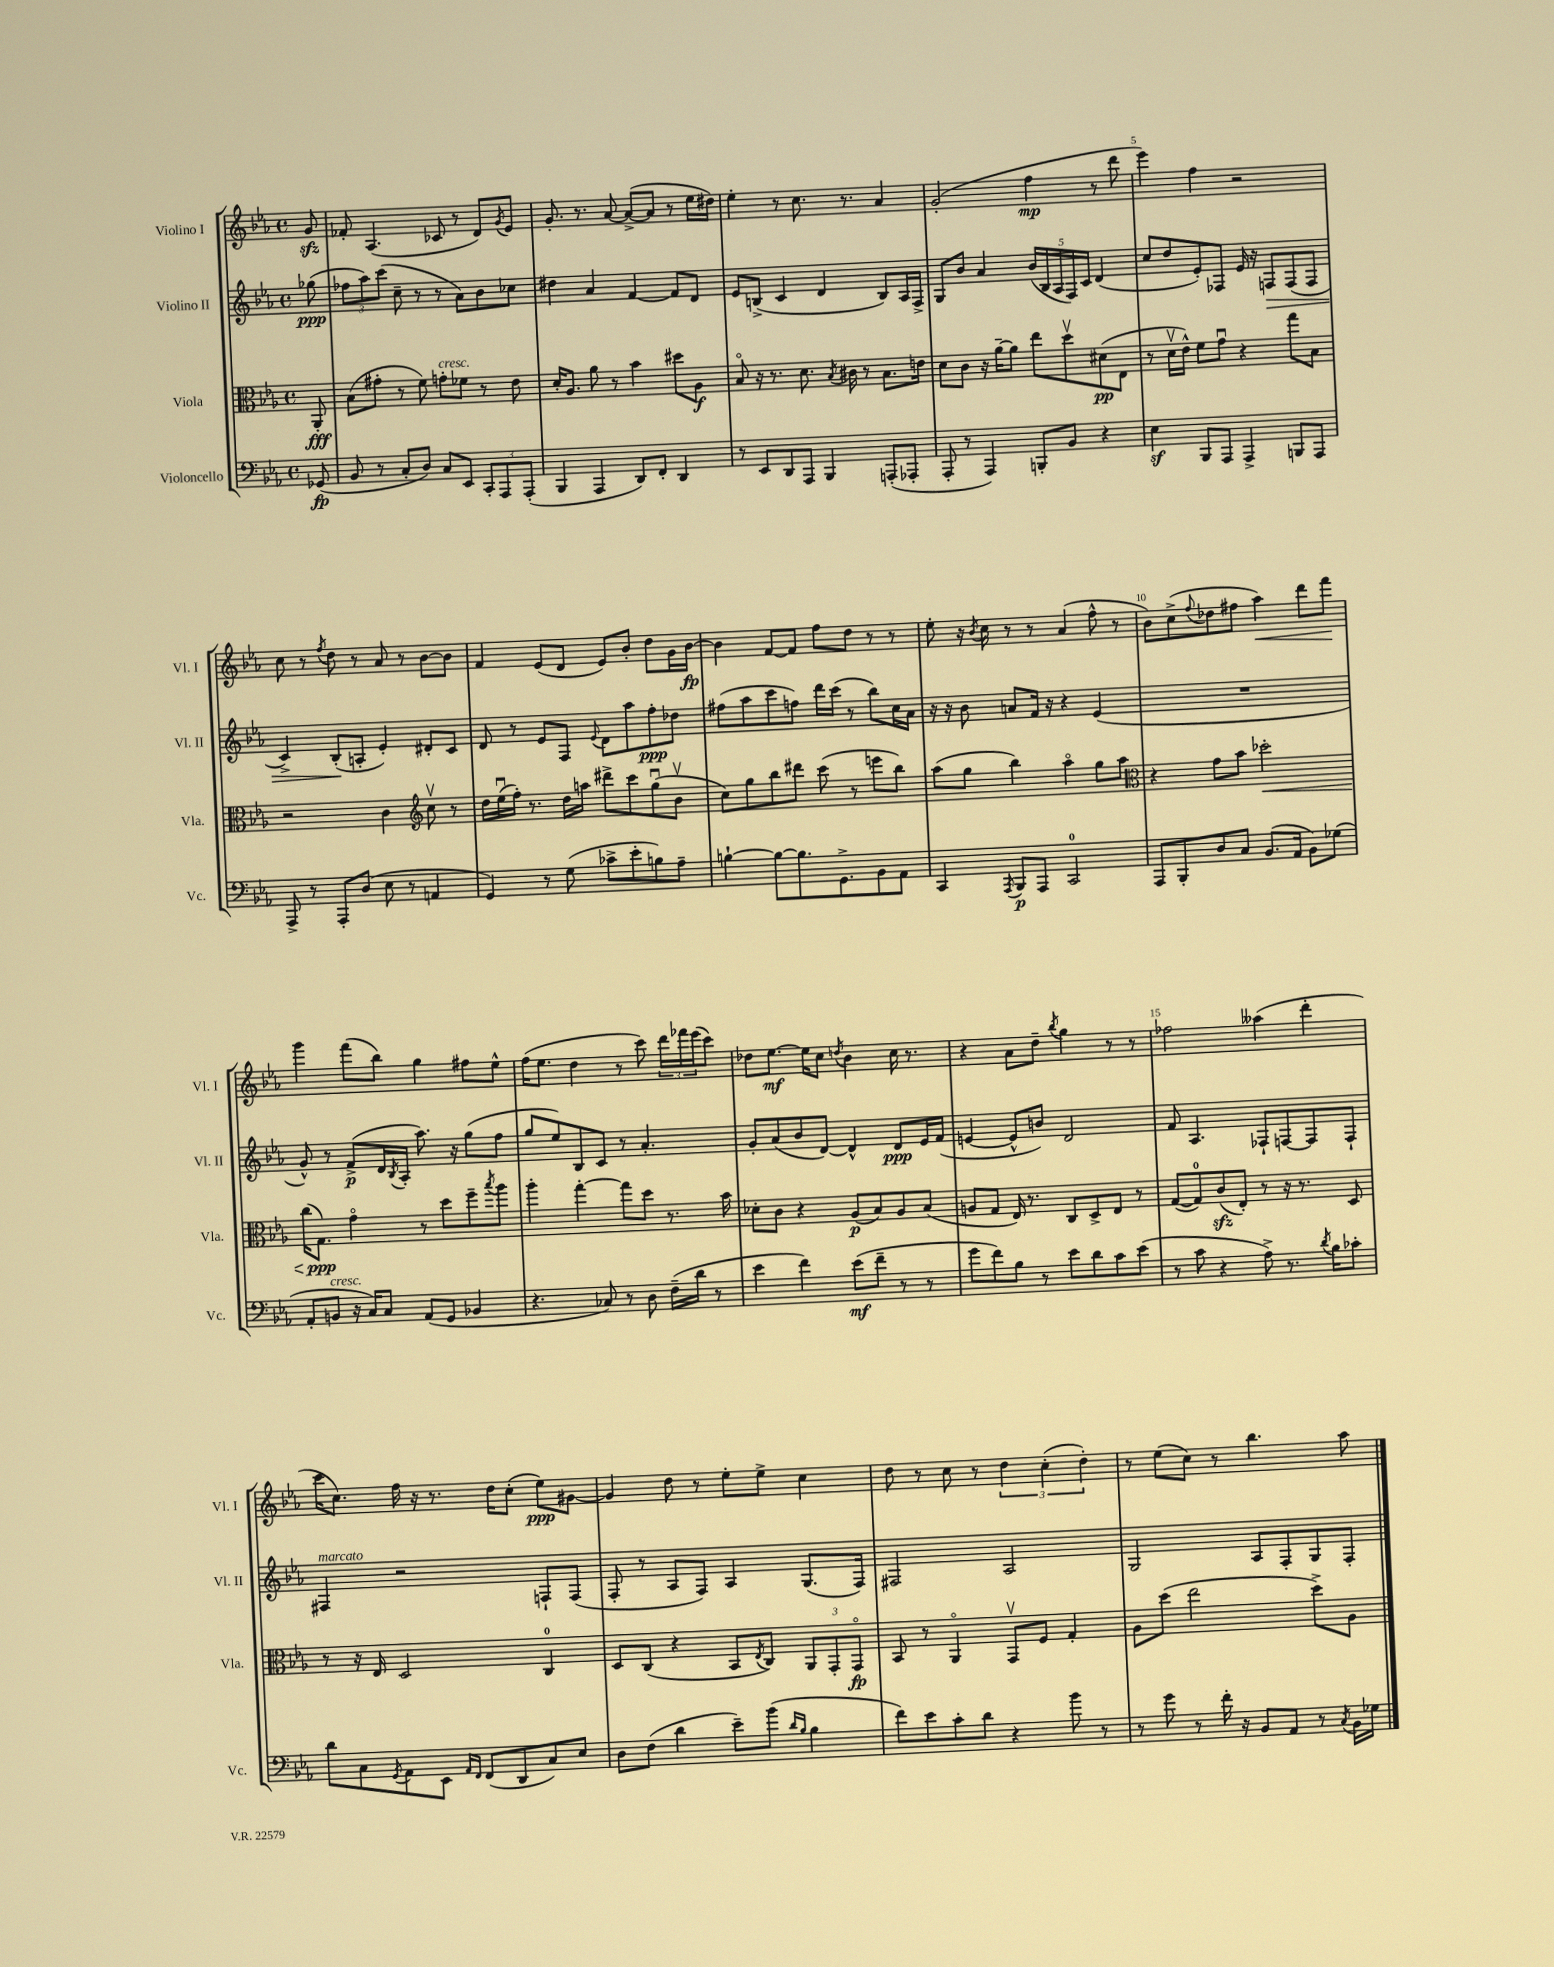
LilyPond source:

<<
\new StaffGroup <<
\new Staff = "s0" \with { instrumentName = "Violino I" shortInstrumentName = "Vl. I" } {
    \clef treble \key ees \major \defaultTimeSignature \time 4/4 \partial 8
    g'8\sfz |
    fes'8-. aes4.( ces'8 r8 d'8) \acciaccatura { g'8 } ees'8 |
    g'8.-. r8. aes'8~ aes'8~->( aes'8 r8 ees''16 dis''16) |
    ees''4-. r8 c''8. r8. aes'4 |
    g'2-.( f''4\mp r8 d'''8 |
    ees'''4) f''4 r2 |
    c''8 r8 \acciaccatura { f''8 } d''8 r8 aes'8 r8 bes'8~ bes'8 |
    f'4 ees'8( d'8 ees'8) bes'8-. d''8 g'16 bes'16~\fp |
    bes'4 f'8~ f'8 f''8 d''8 r8 r8 |
    ees''8-. r16 \acciaccatura { bes'8 } c''16 r8 r8 aes'4( f''8-^ r8 |
    bes'8) c''8->( \appoggiatura { f''8 } des''8 fis''8 aes''4\<) d'''8 f'''8\! |
    g'''4 f'''8( bes''8) g''4 fis''8 ees''8-^ |
    f''16( ees''8. d''4 r8 c'''8) \tuplet 3/2 { d'''16 fes'''16 ees'''16( } c'''8) |
    des''8 ees''8.~\mf ees''16 c''8 \acciaccatura { d''8 } bes'4 c''16 r8. |
    r4 aes'8 d''8-- \acciaccatura { bes''8 } g''4 r8 r8 |
    fes''2 aeses''4( d'''4-. |
    c'''16 c''8.) f''16 r16 r8. d''16 c''8-.( ees''8\ppp) gis'8~ |
    gis'4 d''8 r8 ees''8-. ees''8-> c''4 |
    d''8 r8 c''8 r8 \tuplet 3/2 { d''4 c''4-.( d''4-.) } |
    r8 ees''8( c''8) r8 bes''4. aes''8 \bar "|." |
}
\new Staff = "s1" \with { instrumentName = "Violino II" shortInstrumentName = "Vl. II" } {
    \clef treble \key ees \major \defaultTimeSignature \time 4/4 \partial 8
    ges''8\ppp( |
    \tuplet 3/2 { fes''8 aes''8) c'''8( } c''8-- r8 r8 aes'8) bes'8 ces''8 |
    dis''4 aes'4 f'4~ f'8 d'8 |
    ees'8 b8->( c'4 d'4 b8) aes16 f16-> |
    g8 bes'8 aes'4 \tuplet 5/4 { bes'16( bes16 aes16 f16) c'16 } d'4( |
    c''8 d''8 ees'8-.) fes8 ees'16 r16 f8\> f8( f8 |
    c'4->) bes8-.\!( a8-. ees'4-.) dis'8-. c'8 |
    d'8 r8 ees'8 f8 \appoggiatura { ees'8 } d'8 aes''8 f''8-.\ppp des''8 |
    fis''8( aes''8 c'''8 f''8) d'''16 c'''16( r8 bes''8) c''16 aes'16 |
    r16 r16 bes'8 a'8 f'16 r16 r4 ees'4( |
    R1 |
    g'8-^) r8 f'8->\p( d'16 \acciaccatura { bes8 } aes16-. aes''8.) r16 g''8( f''8 |
    g''8 ees''8) bes8 c'8 r8 aes'4.-. |
    g'8-. aes'8( bes'8 d'8~) d'4-^ d'8\ppp ees'16 f'16( |
    e'4~ e'8-^ b'8) d'2 |
    f'8 aes4. fes8-! f8~ f8 f8-! |
    fis4^\markup { \italic "marcato" } r2 f8-! f8( |
    f8-. r8 aes8 f8) aes4 g8.( f16) |
    fis2 aes2 |
    g2 aes8 f8-. g8 f8-. \bar "|." |
}
\new Staff = "s2" \with { instrumentName = "Viola" shortInstrumentName = "Vla." } {
    \clef alto \key ees \major \defaultTimeSignature \time 4/4 \partial 8
    aes,8-.\fff |
    bes8( gis'8-. r8 f'8) g'8-.^\markup { \italic "cresc." } fes'8 r8 ees'8 |
    d'16-. aes8. aes'8 r8 bes'4 dis''8 aes8\f |
    bes8\flageolet r16 r8. d'8. \acciaccatura { bes8 } cis'16 r8 bes8. e'16 |
    d'8 c'8 r16 aes'16~-- aes'8 ees''8 d''8\upbow dis'8\pp( ees8 |
    r8 d'16\upbow ees'16-^) f'8 g'8\downbow r4 g''8 bes8 |
    r2 c'4 \clef treble c''8\upbow r8 |
    d''16 ees''16\downbow( f''16-.) r8. d''16 a''16 dis'''8-> c'''8 g''8\downbow( bes'8\upbow |
    c''8) g''8 bes''8 dis'''8 c'''8( r8 e'''8 bes''8) |
    aes''8( g''8 bes''4) aes''4\flageolet g''8 aes''8 |
    \clef alto r4 g'8 bes'8 des''2-.\< |
    c''16( g8.\ppp\!) g'4\flageolet r8 d''8 f''8-- \acciaccatura { bes''8 } aes''8 |
    aes''4-. g''4~-. g''8 d''8 r8. bes'16 |
    des'8-. c'8 r4 aes8\p( bes8) aes8 bes8( |
    a8 g8 ees16) r8. c8 d8-> ees8 r8 |
    g8~( g8-0) c'8\sfz( ees8-.) r8 r16 r8. d8 |
    r8 r16 ees16 d2 c4-0 |
    d8 c8( r4 bes,8 \acciaccatura { ees8 } c8) \tuplet 3/2 { aes,8 g,8-. g,8\flageolet\fp } |
    bes,8 r8 aes,4\flageolet g,8\upbow f8 g4-. |
    aes8 d''8( ees''2 d''8->) aes8 \bar "|." |
}
\new Staff = "s3" \with { instrumentName = "Violoncello" shortInstrumentName = "Vc." } {
    \clef bass \key ees \major \defaultTimeSignature \time 4/4 \partial 8
    ges,8\fp( |
    bes,8 r8 c8-. d8) c8 ees,8 \tuplet 3/2 { c,8-. aes,,8 aes,,8-.( } |
    bes,,4 aes,,4 d,8) f,8-. d,4 |
    r8 ees,8 d,8 aes,,8 bes,,4 a,,8-.( aes,,8-. |
    aes,,8-. r8 aes,,4) b,,8-. bes,8 r4 |
    ees4\sf bes,,8 aes,,8 aes,,4-> b,,8 aes,,8 |
    aes,,8-> r8 aes,,8-. d8( ees8 r8 a,4 |
    g,4) r8 g8( ces'8-> ees'8-. b8) aes8-- |
    b4~-! b8~ b8. g,8.-> bes,8 aes,8 |
    c,4 \acciaccatura { aes,,8 } bes,,8\p aes,,8 c,2-0 |
    aes,,8 bes,,8-. d8 c8 bes,8.( aes,16 bes,8) ges8( |
    aes,8-. b,8^\markup { \italic "cresc." } r16 c16) c8 aes,8( g,8 bes,4 |
    r4. ces8) r8 d8 f16--( d'16 r8 |
    ees'4 f'4) ees'8\mf( f'8-- r8 r8 |
    g'8 f'8) bes8 r8 ees'8 d'8 c'8 ees'8( |
    r8 c'8 r4 aes8->) r8. \acciaccatura { d'8 } bes16 ces'8-. |
    d'8 c8 \acciaccatura { g,8 } aes,8 ees,8 \grace { aes,16 f,16 } f,8( d,8 c8) ees8 |
    d8 f8( d'4 ees'8--) bes'8( \grace { d'16 bes16 } bes4 |
    f'8) ees'8 c'8-. d'8 r4 bes'8 r8 |
    r8 g'8 r8 f'16-. r16 bes,8 aes,8 r8 \acciaccatura { c8 } bes,16 ges16 \bar "|." |
}
>>
>>
\layout { \context { \Score \override BarNumber.break-visibility = ##(#f #t #t) barNumberVisibility = #(every-nth-bar-number-visible 5) } }
